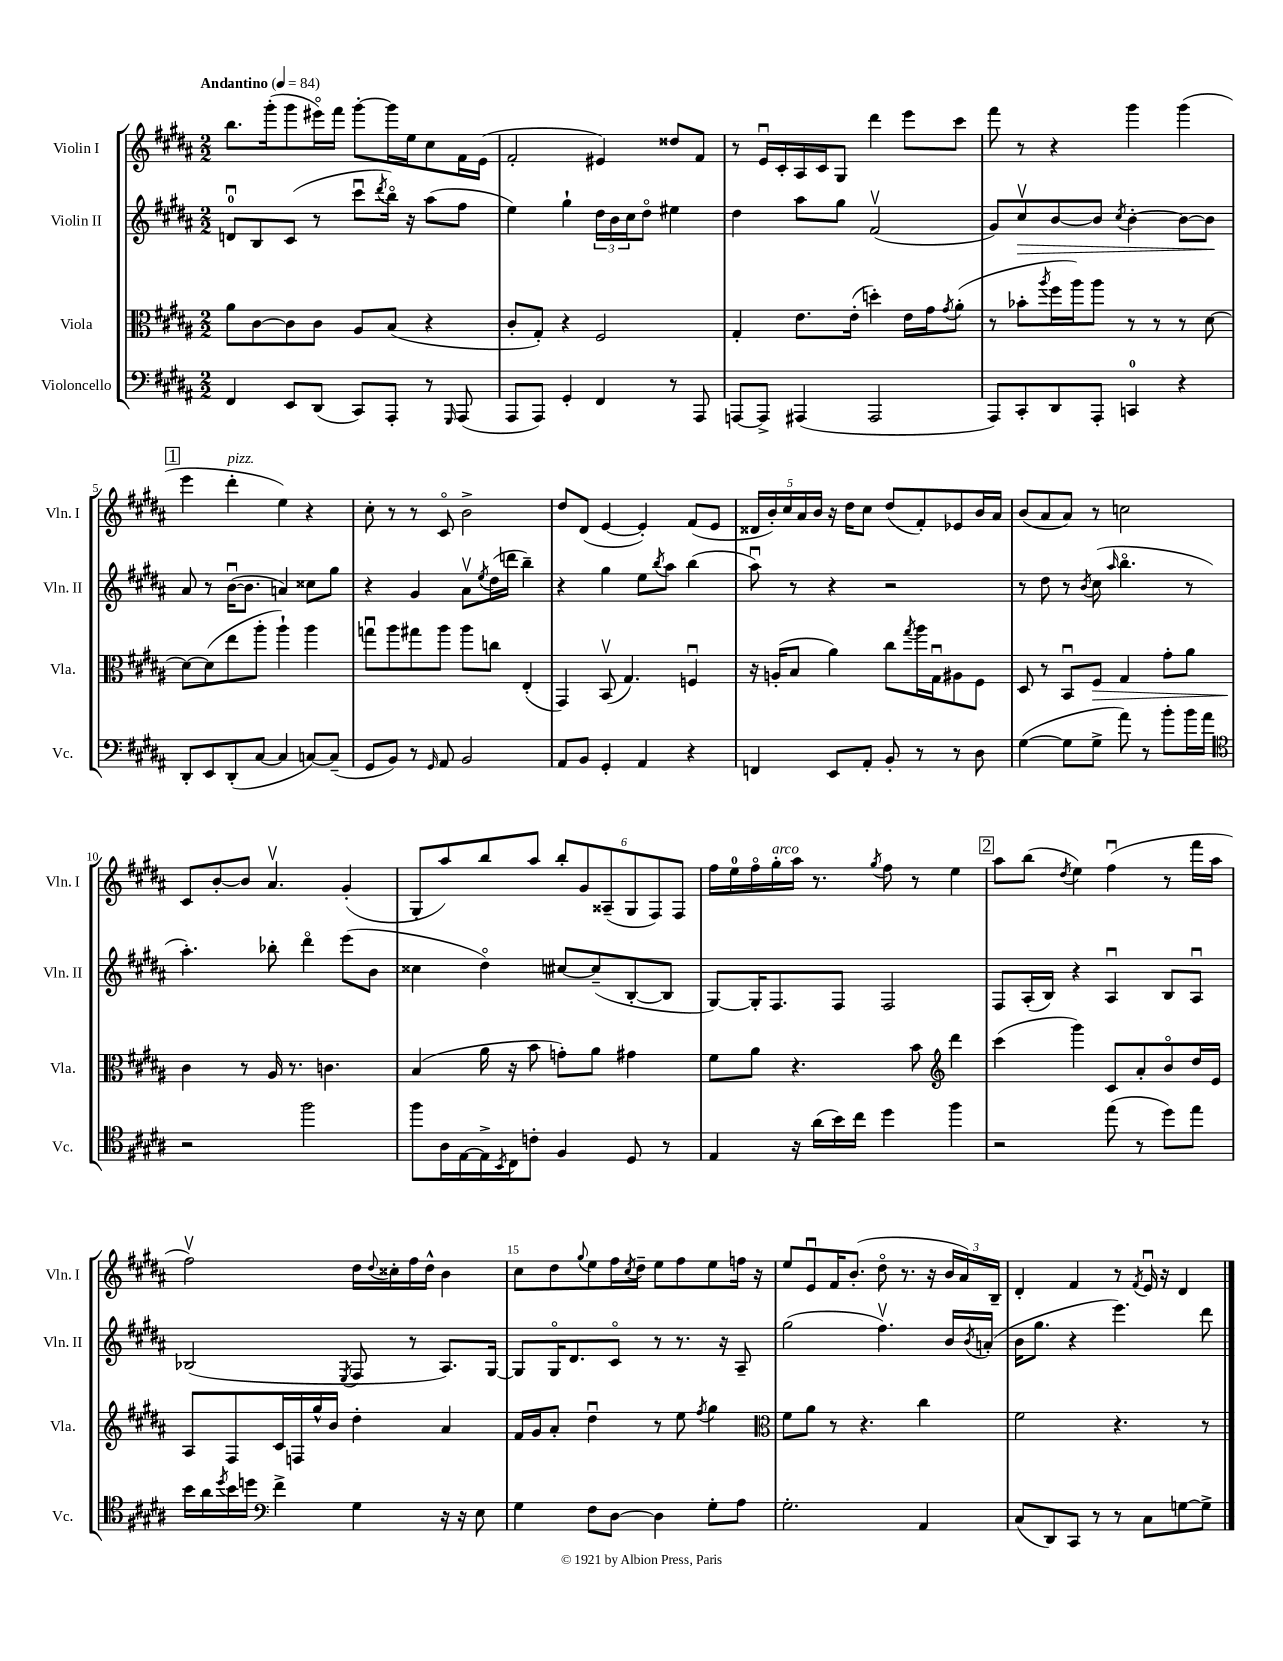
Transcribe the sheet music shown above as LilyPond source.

<<
\new StaffGroup <<
\new Staff = "s0" \with { instrumentName = "Violin I" shortInstrumentName = "Vln. I" } {
    \clef treble \key b \major \numericTimeSignature \time 2/2 \tempo "Andantino" 4 = 84
    b''8. gis'''16-.( gis'''8 eis'''16\flageolet) fis'''16 gis'''8~-. gis'''16 e''16 cis''8 fis'16 e'16( |
    fis'2-. eis'4) disis''8 fis'8 |
    r8 e'16\downbow cis'16-. ais16 cis'16 gis8 dis'''4 e'''8 cis'''8 |
    fis'''8 r8 r4 gis'''4 gis'''4( |
    \mark \markup { \box "1" } e'''4 dis'''4-.^\markup { \italic "pizz." } e''4) r4 |
    cis''8-. r8 r8 cis'8\flageolet b'2-> |
    dis''8 dis'8( e'4~ e'4-.) fis'8( e'8 |
    \tuplet 5/4 { disis'16 b'16-.) cis''16 ais'16 b'16 } r16 dis''16 cis''8 dis''8( fis'8-.) ees'8 b'16 ais'16 |
    b'8( ais'8 ais'8) r8 c''2 |
    cis'8 b'8~-. b'8 ais'4.\upbow gis'4-.( |
    gis8-. ais''8) b''8 ais''8 \tuplet 6/4 { b''8-. gis'8 aisis8--( gis8 fis8) fis8 } |
    fis''16 e''16-0 fis''16\flageolet gis''16-.^\markup { \italic "arco" } ais''16 r8. \acciaccatura { gis''8 } fis''8 r8 e''4 |
    \mark \markup { \box "2" } ais''8 b''8( \acciaccatura { dis''8 } e''4) fis''4\downbow( r8 fis'''16 ais''16 |
    fis''2\upbow) dis''16 \appoggiatura { dis''8 } cisis''16-. fis''16 dis''16-^ b'4 |
    cis''8 dis''8 \appoggiatura { gis''8 } e''8 fis''16 \acciaccatura { cis''8 } dis''16-- e''8 fis''8 e''8 f''16 r16 |
    e''8 e'8\downbow fis'16 b'8.-.( dis''8\flageolet r8. r16 \tuplet 3/2 { b'16 ais'16) b16-- } |
    dis'4-. fis'4 r8 \acciaccatura { fis'8 } e'16\downbow r16 dis'4 \bar "|." |
}
\new Staff = "s1" \with { instrumentName = "Violin II" shortInstrumentName = "Vln. II" } {
    \clef treble \key b \major \numericTimeSignature \time 2/2
    d'8-0\downbow b8 cis'8( r8 cis'''8\downbow \acciaccatura { dis'''8 } b''16\flageolet) r16 ais''8( fis''8 |
    e''4) gis''4-! \tuplet 3/2 { dis''16 b'16 cis''16 } dis''8\flageolet eis''4 |
    dis''4 ais''8 gis''8 fis'2\upbow( |
    gis'8) cis''8\upbow\> b'8~ b'8 \acciaccatura { cis''8 } b'4~-. b'8~ b'8\! |
    \mark \markup { \box "1" } ais'8 r8 b'16~\downbow( b'8. a'4) cisis''8 gis''8 |
    r4 gis'4 ais'8\upbow \acciaccatura { e''8 } dis''16( d'''16 b''4--) |
    r4 gis''4 e''8 \acciaccatura { b''8 } ais''8 b''4( |
    ais''8\downbow) r8 r4 r2 |
    r8 dis''8 r8 \acciaccatura { b'8 } cis''8( \grace { ais''16 } b''4.\flageolet r8 |
    ais''4.-.) bes''8-. dis'''4\flageolet e'''8( b'8 |
    cisis''4 dis''4\flageolet) cis''8~ cis''8--( b8~-. b8 |
    gis8~) gis16-. fis8. fis8 fis2 |
    \mark \markup { \box "2" } fis8 ais16-.( b16) r4 ais4\downbow b8 ais8\downbow |
    bes2( \acciaccatura { e8 } fis8 r8 ais8.) gis16~ |
    gis8 gis16\flageolet dis'8. cis'8\flageolet r8 r8. r16 ais8-- |
    gis''2( fis''4.\upbow) b'16 \acciaccatura { b'8 } a'16-.( |
    b'16 gis''8. r4 e'''4.) dis'''8 \bar "|." |
}
\new Staff = "s2" \with { instrumentName = "Viola" shortInstrumentName = "Vla." } {
    \clef alto \key b \major \numericTimeSignature \time 2/2
    ais'8 cis'8~ cis'8 cis'8 ais8 b8( r4 |
    cis'8-. gis8-.) r4 fis2 |
    gis4-. e'8. e'16-.( d''4-.) e'16 gis'16 \acciaccatura { gis'8 } ais'8-.( |
    r8 bes'8-. \acciaccatura { ais''8 } fis''16 ais''16) ais''8 r8 r8 r8 dis'8~ |
    \mark \markup { \box "1" } dis'8~ dis'8( e''8 ais''8-. ais''4-!) ais''4 |
    g''8\downbow ais''8 gis''8 ais''8 ais''8 c''8 e4-.( |
    gis,4) b,8\upbow( gis4.) f4\downbow |
    r16 a16-.( b8 ais'4) cis''8 \acciaccatura { gis''8 } ais''16 gis16\downbow ais8 fis8 |
    dis8 r8 b,8\downbow fis8\> gis4 gis'8-. ais'8 |
    cis'4\! r8 ais16 r8. c'4. |
    b4( ais'16 r16 b'8 g'8-.) ais'8 gis'4 |
    fis'8 ais'8 r4. b'8 \clef treble dis'''4 |
    \mark \markup { \box "2" } cis'''4( gis'''4) cis'8 ais'8-. b'8\flageolet dis''16 e'16 |
    ais8 fis8 cis'16 f16 gis''16-^ b'16 dis''4-. ais'4 |
    fis'16 gis'16 ais'8-. dis''4\downbow r8 e''8 \acciaccatura { fis''8 } gis''4 |
    \clef alto fis'8 ais'8 r8 r4. cis''4 |
    fis'2 r4. r8 \bar "|." |
}
\new Staff = "s3" \with { instrumentName = "Violoncello" shortInstrumentName = "Vc." } {
    \clef bass \key b \major \numericTimeSignature \time 2/2
    fis,4 e,8 dis,8( cis,8) ais,,8-. r8 \grace { gis,,16 } ais,,8( |
    ais,,8 ais,,8) gis,4-. fis,4 r8 ais,,8 |
    a,,8~ a,,8-> ais,,4( ais,,2 |
    ais,,8) cis,8-. dis,8 ais,,8-. c,4-0 r4 |
    \mark \markup { \box "1" } dis,8-. e,8 dis,8-.( cis8~ cis4 c8~) c8--( |
    gis,8 b,8) r8 \grace { gis,16 } ais,8 b,2 |
    ais,8 b,8 gis,4-. ais,4 r4 |
    f,4 e,8 ais,8-. b,8-. r8 r8 dis8 |
    gis4~( gis8 gis8-> ais'8) r8 b'8-. b'16 ais'16 |
    \clef tenor r2 fis''2 |
    fis''8 ais16 e16~ e16-> \acciaccatura { b,8 } cis16 c'8-. fis4 dis8 r8 |
    e4 r16 ais'16( b'16) cis''16 dis''4 fis''4 |
    \mark \markup { \box "2" } r2 e''8( r8 dis''8) e''8 |
    b'16 ais'16 \acciaccatura { dis''8 } b'16 d''16 \clef bass fis'4-> gis4 r16 r16 e8 |
    gis4 fis8 dis8~ dis4 gis8-. ais8 |
    gis2.-. ais,4 |
    cis8( dis,8) cis,8 r8 r8 cis8 g8~ g8-> \bar "|." |
}
>>
>>
\layout { \context { \Score \override BarNumber.break-visibility = ##(#f #t #t) barNumberVisibility = #(every-nth-bar-number-visible 5) } }
